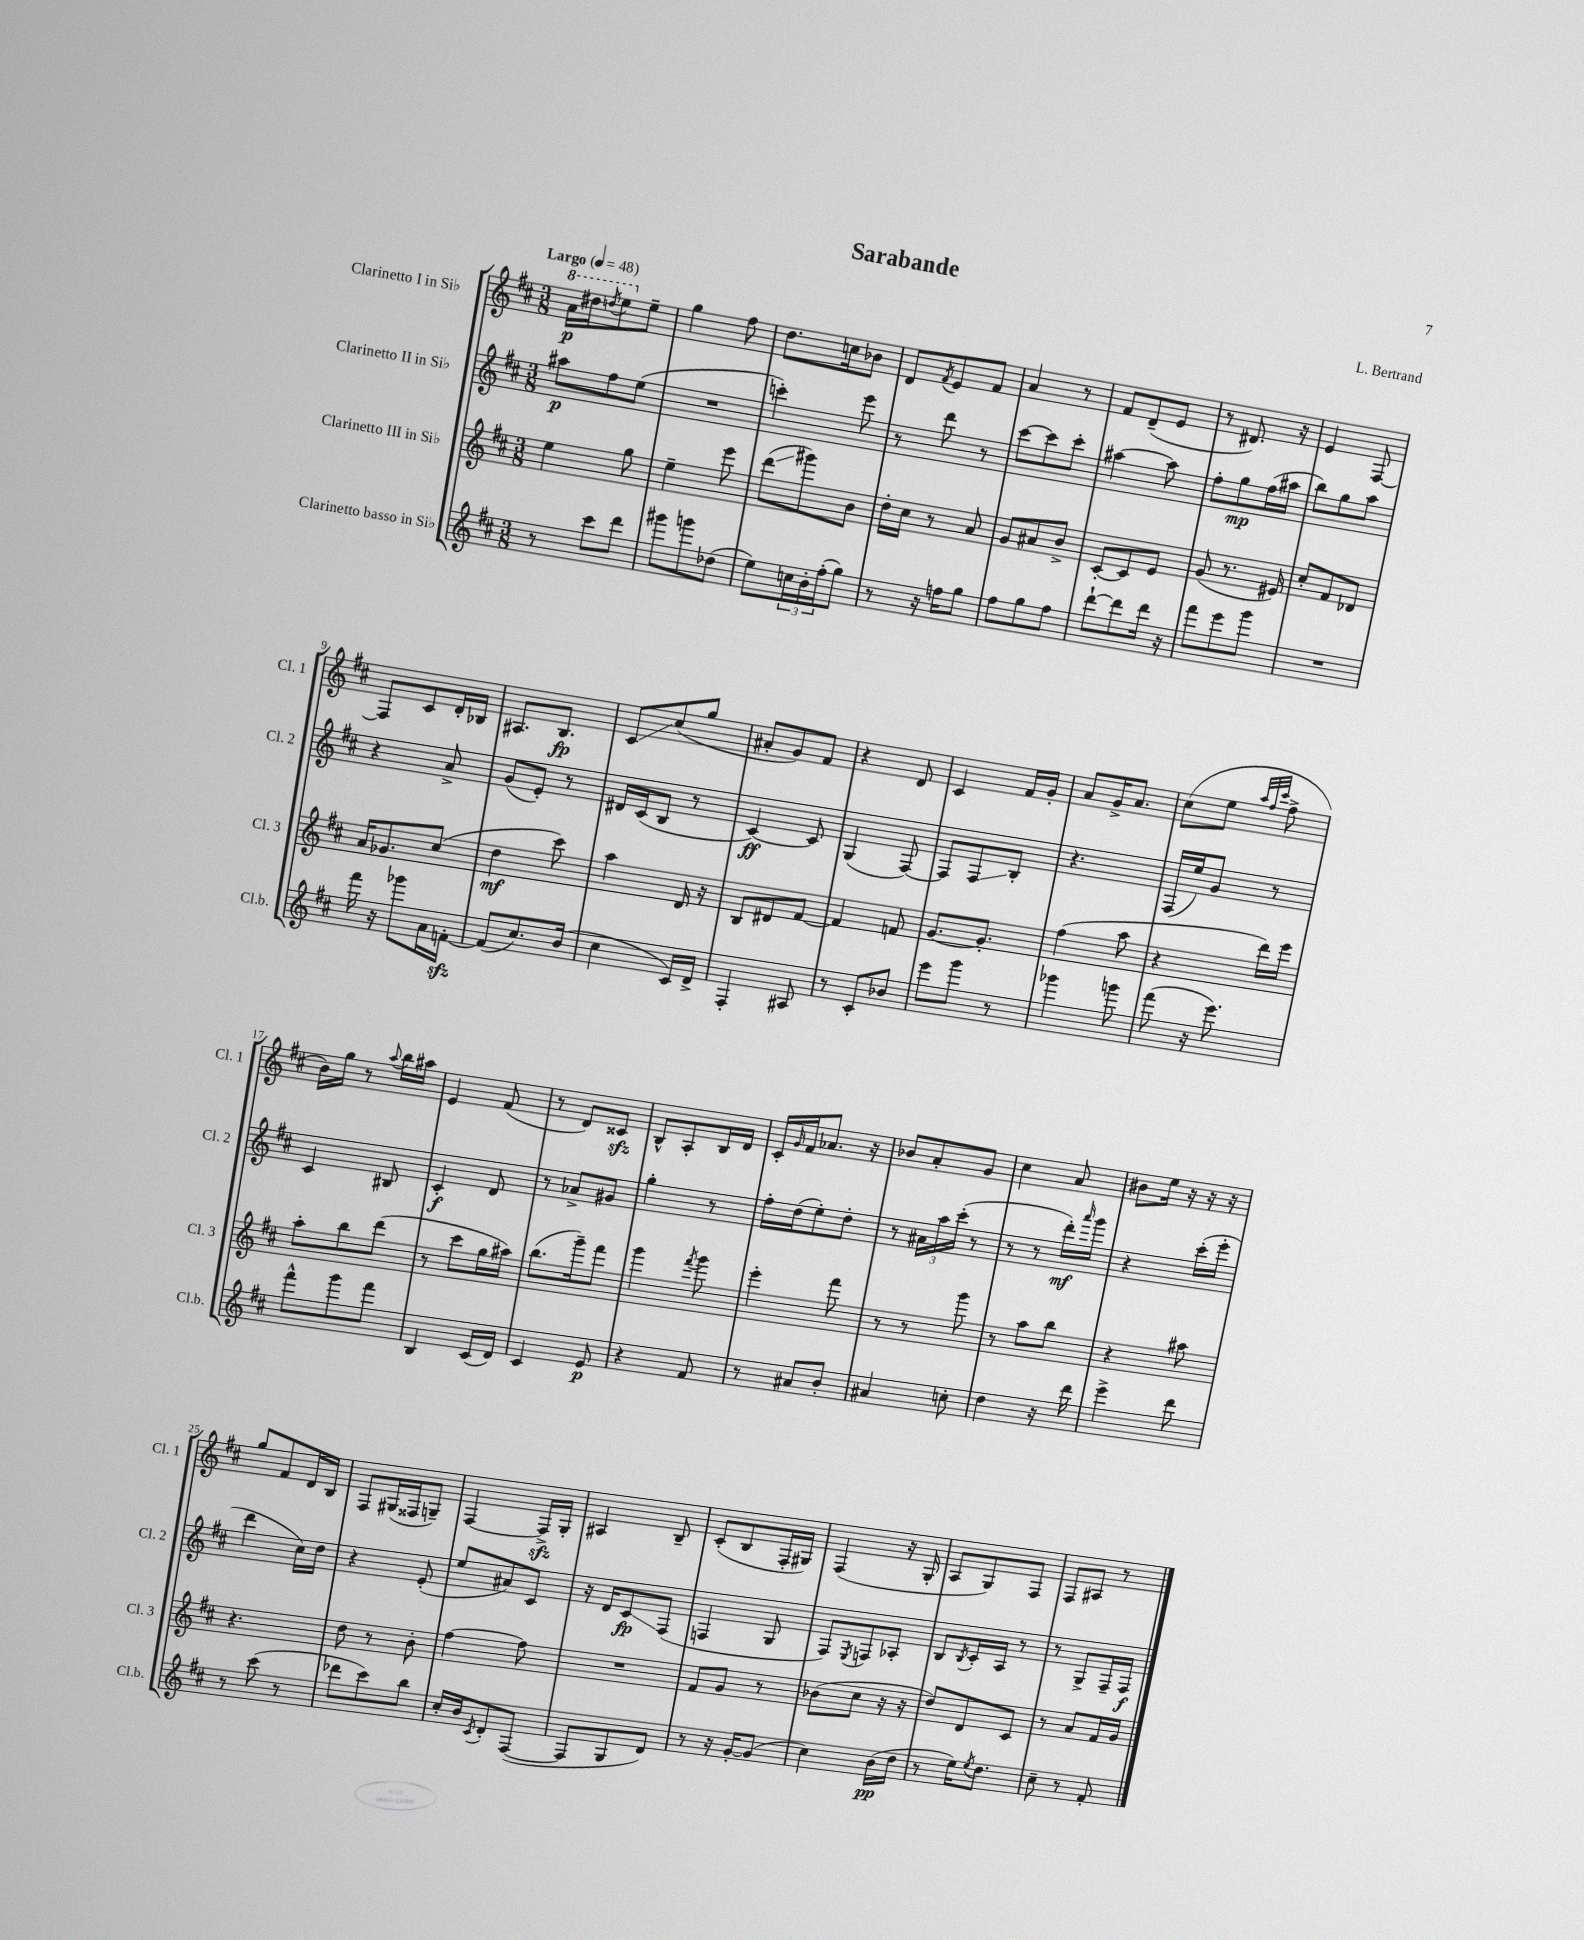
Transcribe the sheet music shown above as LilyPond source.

\header { title = "Sarabande" composer = "L. Bertrand" }
<<
\new StaffGroup <<
\new Staff = "s0" \with { instrumentName = "Clarinetto I in Sib" shortInstrumentName = "Cl. 1" } {
    \clef treble \key d \major \numericTimeSignature \time 3/8 \tempo "Largo" 4 = 48
    \ottava #1 a''16\p dis'''16 \acciaccatura { d'''8 } e'''8 \ottava #0 e''8-- |
    g''4 fis''8 |
    d''8. c''16 bes'8 |
    d'8 \acciaccatura { fis'8 } e'8 fis'8 |
    a'4 r8 |
    fis'8 d'8--( e'8 |
    r8 dis'8.) r16 |
    e'4 fis8~ |
    fis8 cis'8 d'16-. bes16 |
    ais8. b8.\fp |
    cis'8\glissando cis''8( g''8 |
    ais'8-. g'8) fis'8 |
    r4 d'8 |
    cis'4 fis'16 g'16-. |
    a'8 g'16-> a'8. |
    cis''8( e''8 \grace { a''32 fis''32 cis'''32 } fis''8-> |
    b'16) g''16 r8 \appoggiatura { a''8 } b''16 ais''16 |
    e'4 fis'8( |
    r8 d'8) cisis'8\sfz |
    b8-^ a8-. b16 d'16 |
    cis'16-. \grace { g'16 } fis'16 aes'8. r16 |
    bes'8 a'8-. g'8 |
    cis''4 a'8 |
    bis'8 e''16 r16 r16 r16 |
    g''8 fis'8 d'16 b16 |
    fis8 gis16( fisis16 g8--) |
    fis4~ fis16->\sfz g16-. |
    ais4 b8-- |
    cis'8-.( b8 fis16-. gis16) |
    fis4( r16 g16-. |
    a8 g8) fis8 |
    fis8 ais8 r8 \bar "|." |
}
\new Staff = "s1" \with { instrumentName = "Clarinetto II in Sib" shortInstrumentName = "Cl. 2" } {
    \clef treble \key d \major \numericTimeSignature \time 3/8
    ais''8\p fis''8 e''8( |
    R4. |
    c'''4-.) e'''8 |
    r8 d'''8 r8 |
    cis'''8~ cis'''8 cis'''8-. |
    ais''4~ ais''8 |
    fis''8-. g''8\mp fis''16( ais''16 |
    b''8) g''8 a''8 |
    r4 a'8-> |
    g'8( e'8-.) r8 |
    dis'16 cis'16( b8 r8 |
    cis'4~\ff) cis'8 |
    g4( fis8~) |
    fis8 fis8\glissando b8-. |
    r4. |
    fis16( e''16) g'8 r8 |
    cis'4 bis8 |
    cis'4-.\f d'8 |
    r8 aes'8-> gis'8 |
    g''4-. r8 |
    fis''16-. d''16( e''8-.) d''8-. |
    r8 \tuplet 3/2 { ais'16 a''16 cis'''16-.( } r8 |
    r8 r8 d'''16-.\mf) \grace { a'''16 } g'''16 |
    r4 cis'''16-.( e'''16-. |
    d'''4 cis''16) d''16 |
    r4 e'8-.( |
    e''8 ais'8) cis'8 |
    r16 d'16 cis'8\glissando\fp fis8( |
    f4 g8 |
    fis8) \acciaccatura { e8 } f8 aes8-. |
    b8 \acciaccatura { b8 } cis'16-. a16 r8 |
    r8 g8-> fis16-- fis16\f \bar "|." |
}
\new Staff = "s2" \with { instrumentName = "Clarinetto III in Sib" shortInstrumentName = "Cl. 3" } {
    \clef treble \key d \major \numericTimeSignature \time 3/8
    e''4 g''8 |
    e''4-- e'''8 |
    d'''8\glissando( gis'''8) b'8 |
    d''16-. cis''16 r8 a'8 |
    g'8 ais'8 b'8-> |
    cis'8~-. cis'8 e'8 |
    g'8( r8. eis'16) |
    cis''8-. fis'8 des'8 |
    a'16 ges'8. cis''8( |
    d''4\mf cis'''8) |
    a''4 d'16 r16 |
    b8 dis'8 fis'8~ |
    fis'4 f'8 |
    g'8.~ g'8.-. |
    fis''4( a''8 |
    r4 d'''16) e'''16 |
    a''8-. b''8 d'''8( |
    r8 cis'''8 g''16 ais''16) |
    b''8.( g'''16--) fis'''8 |
    g'''4 \acciaccatura { fis'''8 } g'''8 |
    e'''4-. fis'''8 |
    r8 r8 g'''8 |
    r8 a''8 b''8 |
    r4 ais''8 |
    r4. |
    d''8 r8 b'8-. |
    fis''4~ fis''8 |
    R4. |
    fis'8 g'8 r8 |
    bes'8( cis''8 r16 r16 |
    d''8) d'8 cis'8 |
    r8 a'8 fis'16 g'16 \bar "|." |
}
\new Staff = "s3" \with { instrumentName = "Clarinetto basso in Sib" shortInstrumentName = "Cl.b." } {
    \clef treble \key d \major \numericTimeSignature \time 3/8
    r8 cis'''8 d'''8 |
    gis'''8 g'''8 des''8( |
    e''8) \tuplet 3/2 { c''16 b'16-. fis''16-.( } g''8) |
    r8 r16 f''16 g''8 |
    fis''8 g''8 fis''8 |
    d'''8~-! d'''8 d'''16 r16 |
    fis'''8 e'''8 g'''8 |
    R4. |
    fis'''16 r16 ges'''8 a'16 f'16~-.\sfz |
    f'8( cis''8.) b'16( |
    cis''4 cis'16) d'16-> |
    fis4-. ais8 |
    r8 cis'8-. bes'8 |
    e'''8 g'''8 r8 |
    ges'''4 g'''8 |
    fis'''8( r16 e'''8.) |
    fis'''8-^ g'''8 fis'''8 |
    b4 cis'16( d'16) |
    cis'4 e'8\p |
    r4 fis'8 |
    r8 ais'8 b'8-. |
    ais'4 c''8-. |
    d''4 r16 d'''16 |
    e'''4-> d'''8 |
    r8 cis'''8( r8 |
    des'''8 cis'''8) b''8 |
    cis''16-. b'16 \acciaccatura { cis'8 } d'8-. fis8~( |
    fis8 g8 d'8) |
    r8 r16 g'16~-. g'8( |
    cis''4) b'16\pp( d''16 |
    r8 e''16) \acciaccatura { e''8 } d''8. |
    cis''8-- r8 fis'8-. \bar "|." |
}
>>
>>
